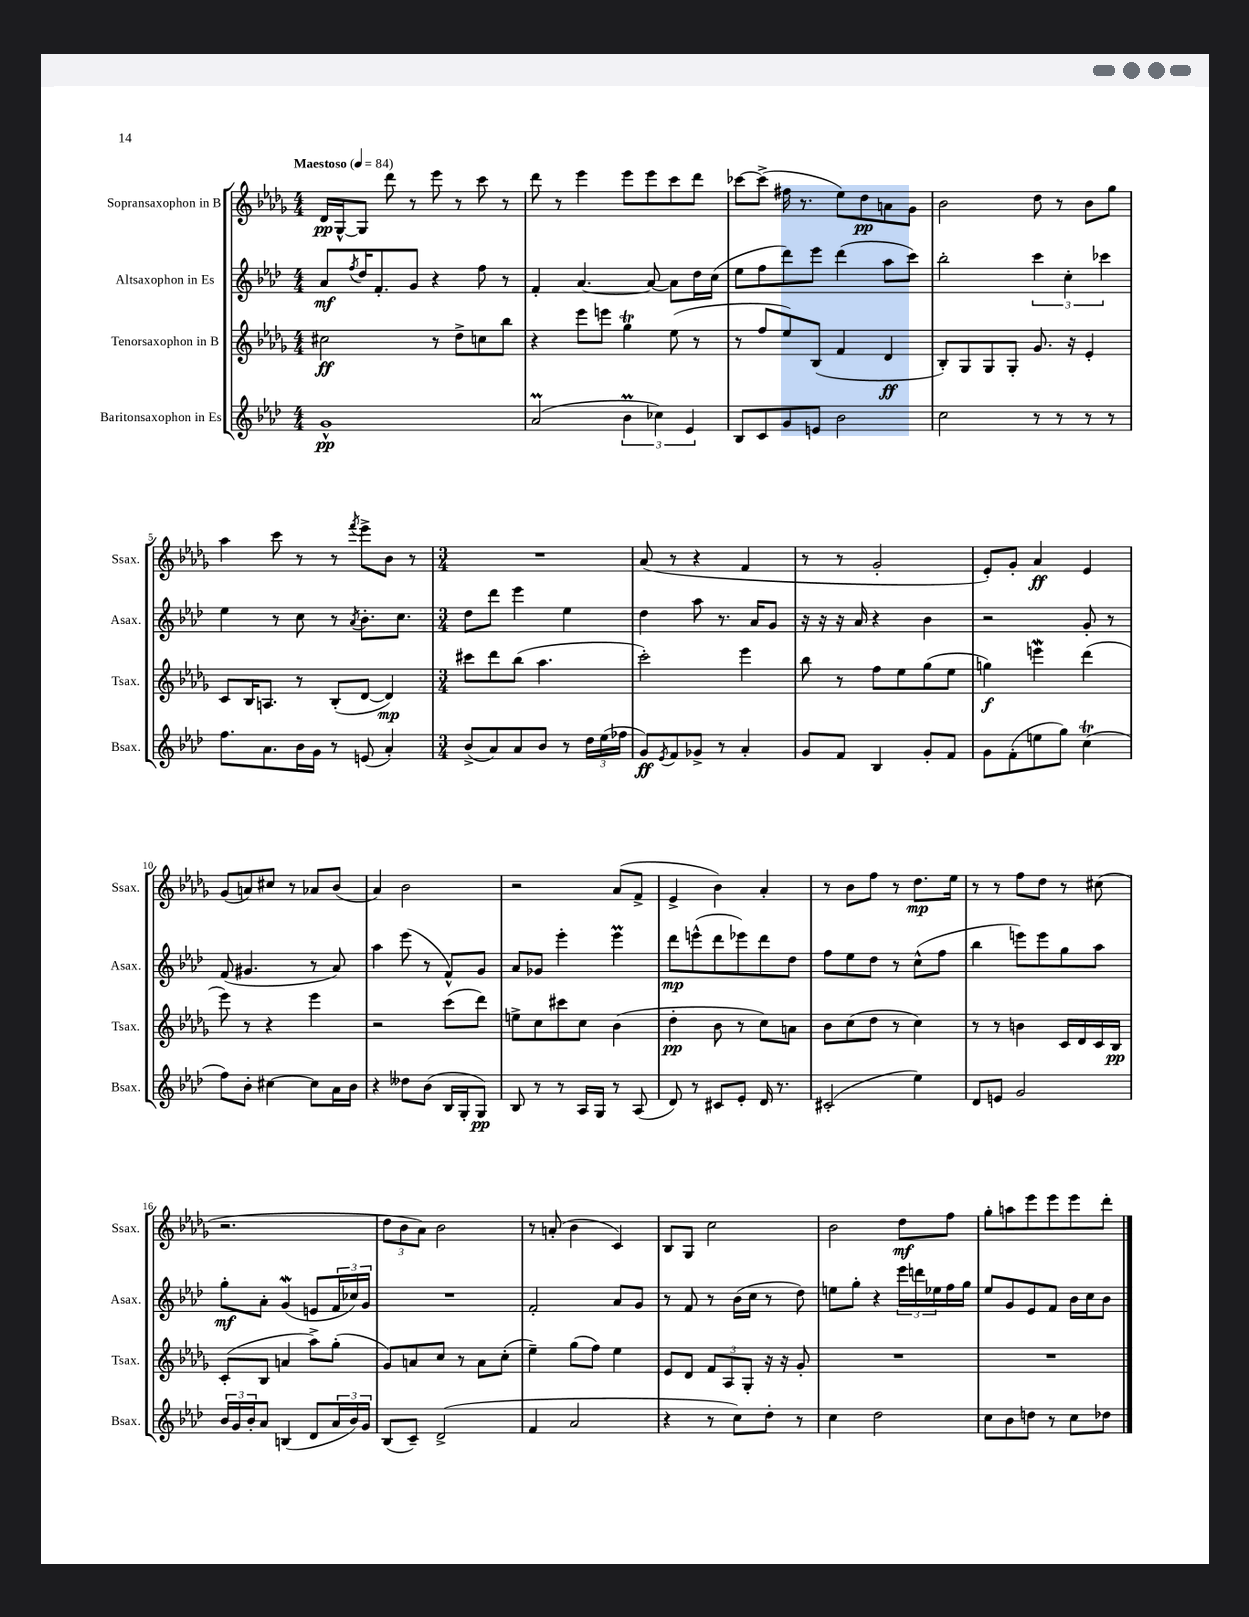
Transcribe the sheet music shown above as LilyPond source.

<<
\new StaffGroup <<
\new Staff = "s0" \with { instrumentName = "Sopransaxophon in B" shortInstrumentName = "Ssax." } {
    \clef treble \key des \major \numericTimeSignature \time 4/4 \tempo "Maestoso" 4 = 84
    des'16\pp ges16~-^ ges8 des'''8 r8 ees'''8 r8 c'''8 r8 |
    des'''8 r8 ees'''4 ees'''8 ees'''8 c'''8 des'''8 |
    ces'''8~ ces'''8->( fis''16 r8. ees''8) des''8\pp a'8 ges'8 |
    bes'2 des''8 r8 bes'8 ges''8 |
    aes''4 c'''8 r8 r8 \acciaccatura { f'''8 } ees'''8-> bes'8 r8 |
    \numericTimeSignature \time 3/4 R2. |
    aes'8( r8 r4 f'4 |
    r8 r8 ges'2-. |
    ees'8-.) ges'8-. aes'4\ff ees'4 |
    ges'8( a'8) cis''8 r8 aes'8 bes'8( |
    aes'4) bes'2 |
    r2 aes'8( f'8-> |
    ees'4-> bes'4) aes'4-. |
    r8 bes'8 f''8 r8 des''8.\mp ees''16 |
    r8 r8 f''8 des''8 r8 cis''8( |
    r2. |
    \tuplet 3/2 { des''8 bes'8 aes'8) } bes'2 |
    r8 a'8-.( bes'4 c'4) |
    bes8 ges8 c''2 |
    bes'2 des''8\mf f''8 |
    ges''8-. a''8 ees'''8 ees'''8 ees'''8 des'''8-. \bar "|." |
}
\new Staff = "s1" \with { instrumentName = "Altsaxophon in Es" shortInstrumentName = "Asax." } {
    \clef treble \key aes \major \numericTimeSignature \time 4/4
    aes'8\mf \acciaccatura { f''8 } des''16 f'8.-. g'8 r4 f''8 r8 |
    f'4-. aes'4.~ aes'8~ aes'8 des''16 c''16( |
    ees''8 f''8 des'''8) ees'''8 des'''4( aes''8 c'''8) |
    bes''2-. \tuplet 3/2 { c'''4 c''4-. ces'''4 } |
    ees''4 r8 c''8 r8 \acciaccatura { aes'8 } bes'8.-. c''8. |
    \numericTimeSignature \time 3/4 des''8 des'''8 ees'''4 ees''4 |
    des''4 aes''8 r8. aes'16 g'8 |
    r16 r16 r16 aes'16 r4 bes'4 |
    r2 g'8-. r8 |
    f'8( gis'4. r8 aes'8) |
    aes''4 ees'''8( r8 f'8-^) g'8 |
    aes'8 ges'8 ees'''4-. ees'''4\prall |
    des'''8\mp e'''8-^( des'''8 ees'''8) des'''8 des''8 |
    f''8 ees''8 des''8 r8 c''8-^( f''8 |
    bes''4 e'''8) e'''8 g''8 aes''8 |
    g''8-.\mf aes'8-. g'4\mordent( e'8 \tuplet 3/2 { f'16 ces''16) g'16 } |
    R2. |
    f'2-. aes'8 g'8 |
    r8 f'8 r8 bes'16( c''16 r8 des''8) |
    e''8 g''8-. r4 \tuplet 3/2 { ees'''16 d'''16 ees''16 } f''16 g''16 |
    ees''8 g'8 ees'8 f'8 bes'16 c''16 bes'8 \bar "|." |
}
\new Staff = "s2" \with { instrumentName = "Tenorsaxophon in B" shortInstrumentName = "Tsax." } {
    \clef treble \key des \major \numericTimeSignature \time 4/4
    cis''2\ff r8 des''8-> c''8 bes''8 |
    r4 ees'''8 e'''8 ges''4\trill ees''8( r8 |
    r8 f''8 ees''8) bes8( f'4 des'4\ff |
    bes8-.) ges8 ges8 ges8-. ges'8. r16 ees'4-. |
    c'8 bes16 a8. r8 bes8-.( des'8~ des'4\mp) |
    \numericTimeSignature \time 3/4 cis'''8 des'''8 bes''8( aes''4. |
    c'''2-.) ees'''4 |
    bes''8 r8 f''8 ees''8 ges''8( ees''8 |
    g''4\f) e'''4\mordent des'''4( |
    ees'''8) r8 r4 ees'''4 |
    r2 c'''8( des'''8) |
    e''8-> c''8 cis'''8 c''8 bes'4( |
    des''4-.\pp bes'8 r8 c''8) a'8 |
    bes'8 c''8( des''8 r8 c''4) |
    r8 r8 b'4 c'16 des'16 c'16 bes16\pp |
    c'8-.( bes8 a'4 aes''8->) ges''8-.( |
    ges'8) a'8 c''8 r8 a'8 c''8-.( |
    ees''4--) ges''8( f''8) ees''4 |
    ees'8 des'8 \tuplet 3/2 { f'8 aes8 ges8-. } r16 r16 ges'8-. |
    R2. |
    R2. \bar "|." |
}
\new Staff = "s3" \with { instrumentName = "Baritonsaxophon in Es" shortInstrumentName = "Bsax." } {
    \clef treble \key aes \major \numericTimeSignature \time 4/4
    g'1-^\pp |
    aes'2\prall( \tuplet 3/2 { bes'4\prall ces''4) ees'4 } |
    bes8 c'8 g'8 e'8 bes'2 |
    c''2 r8 r8 r8 r8 |
    f''8. aes'8. bes'16 g'16 r8 e'8( aes'4-.) |
    \numericTimeSignature \time 3/4 bes'8->( aes'8) aes'8 bes'8 r8 \tuplet 3/2 { des''16 ees''16( fes''16 } |
    g'8\ff) \acciaccatura { ees'8 } f'8 ges'8-> r8 aes'4-. |
    g'8 f'8 bes4 g'8-. f'8 |
    g'8 f'8-.( e''8 g''8) c''4\trill( |
    f''8) bes'8-. cis''4~ cis''8 aes'16 bes'16 |
    r4 deses''8 bes'8( bes16 g16-. g8\pp) |
    bes8 r8 r8 aes16 g16 r8 aes8( |
    des'8) r8 cis'8 ees'8-. des'16 r8. |
    cis'2-.( ees''4) |
    des'8 e'8 g'2 |
    \tuplet 3/2 { bes'16 g'16 bes'16-. } aes'8 b4( des'8 \tuplet 3/2 { aes'16 bes'16) g'16 } |
    bes8( c'8--) des'2->( |
    f'4 aes'2 |
    r4 r8 c''8) des''8-. r8 |
    c''4 des''2 |
    c''8 bes'8 d''8 r8 c''8 des''8 \bar "|." |
}
>>
>>
